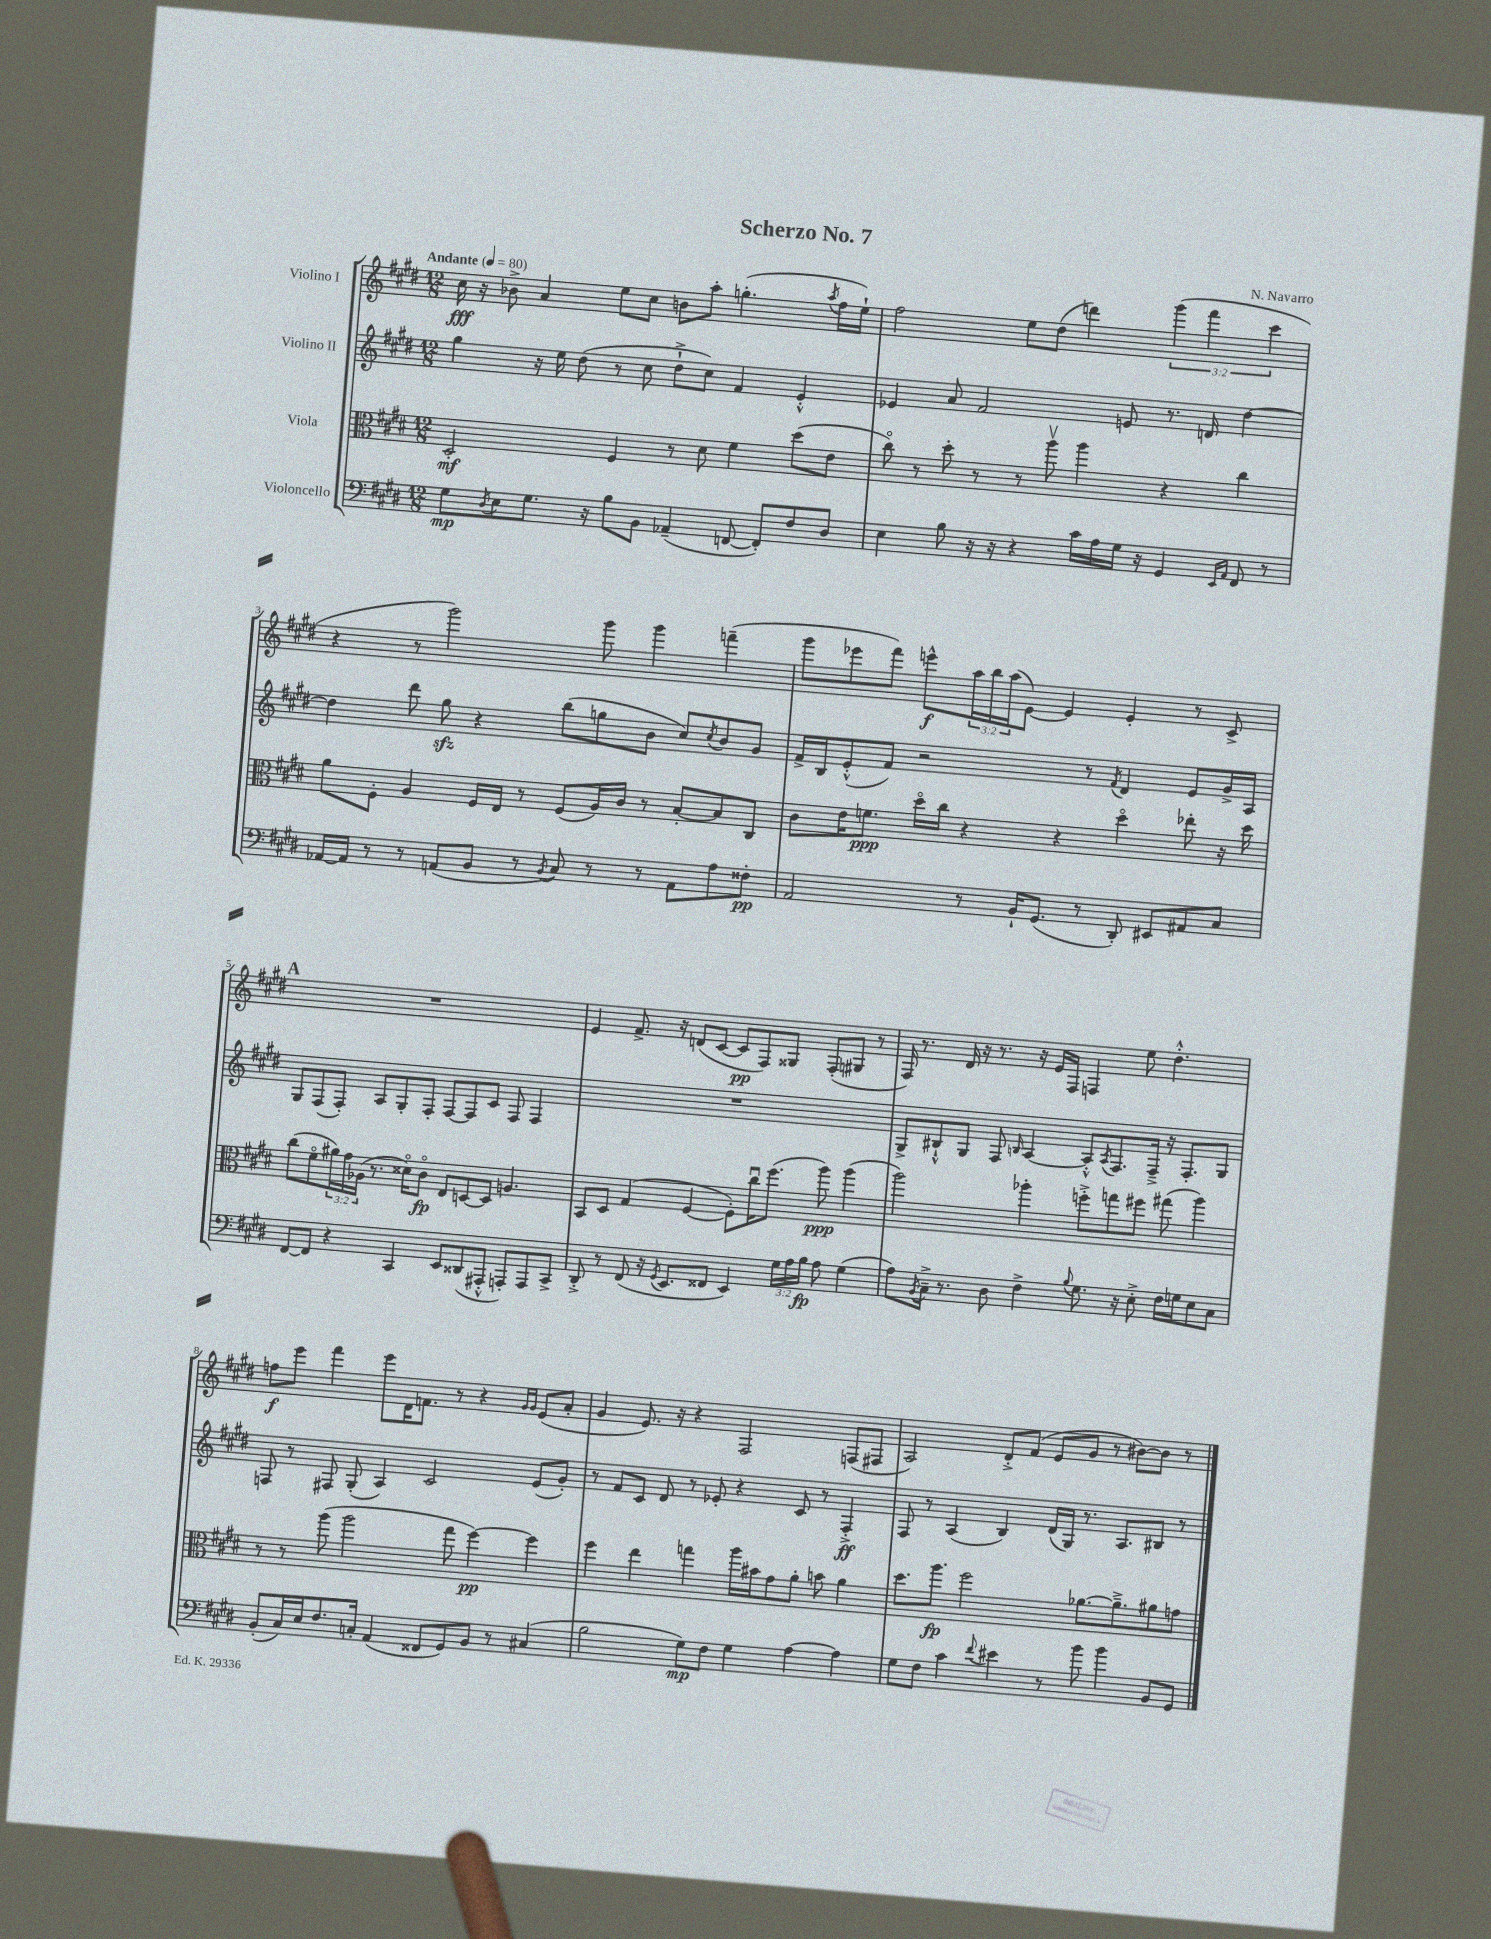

**kern	**dynam	**kern	**dynam	**kern	**dynam	**kern	**dynam
*part4	*part4	*part3	*part3	*part2	*part2	*part1	*part1
*staff4	*staff4	*staff3	*staff3	*staff2	*staff2	*staff1	*staff1
*I"Violoncello	*	*I"Viola	*	*I"Violino II	*	*I"Violino I	*
*clefF4	*	*clefC3	*	*clefG2	*	*clefG2	*
*k[f#c#g#d#]	*	*k[f#c#g#d#]	*	*k[f#c#g#d#]	*	*k[f#c#g#d#]	*
*M12/8	*	*M12/8	*	*M12/8	*	*M12/8	*
*MM80	*	*MM80	*	*MM80	*	*MM80	*
=1	=1	=1	=1	=1	=1	=1	=1
!	!	!	!	!	!	!LO:TX:a:B:t=Andante	!
8G#\L	mp	2D#'/	mf	4gg#\	.	16cc#\	fff
.	.	.	.	.	.	16r	.
8qD#/	.	.	.	.	.	.	.
8E\	.	.	.	.	.	8b-X^\	.
8.G#\J	.	.	.	16r	.	4a/	.
.	.	.	.	16ee\	.	.	.
.	.	.	.	(8dd#\	.	.	.
16r	.	.	.	.	.	.	.
8B\L	.	4F#/	.	8r	.	8ee\L	.
8BB\J	.	.	.	8cc#\	.	8cc#\J	.
(4AA-X~/	.	8r	.	8dd#`^\L	.	8bn\L	.
.	.	8d#\	.	8cc#\J)	.	8aa'\J	.
[8FFn/	.	4f#\	.	4f#/	.	(4.ggn'\	.
8FF'/L])	.	.	.	.	.	.	.
8F#/	.	(8dd#\L	.	4e'^^/	.	.	.
.	.	.	.	.	.	8qaa/	.
8D#/J	.	8e\J	.	.	.	16ff#\LL	.
.	.	.	.	.	.	16ee`\JJ)	.
=2	=2	=2	=2	=2	=2	=2	=2
4E\	.	8cc#\)	.	4e-X/	.	2ff#\	.
.	.	8r	.	.	.	.	.
8B\	.	8dd#'\	.	8a/	.	.	.
16r	.	8r	.	2f#/	.	.	.
16r	.	.	.	.	.	.	.
4r	.	8r	.	.	.	8ee\L	.
.	.	8aav\	.	.	.	(8dd#\J	.
16c#\LL	.	4aa\	.	.	.	4dddn\)	.
16A\	.	.	.	.	.	.	.
16G#\JJ	.	.	.	8en/	.	.	.
16r	.	.	.	.	.	.	.
4GG#/	.	4r	.	8.r	.	(6ggg#\	.
.	.	.	.	.	.	6fff#\	.
.	.	.	.	16dn/	.	.	.
16qqEE/LL	.	.	.	.	.	.	.
16qqAA/JJ	.	.	.	.	.	.	.
8FF#/	.	4cc#\	.	[4dd#\	.	.	.
.	.	.	.	.	.	6ccc#\	.
8r	.	.	.	.	.	.	.
!!LO:LB:g=z
=3	=3	=3	=3	=3	=3	=3	=3
[16AA-X/LL	.	8a\L	.	4dd#\]	.	4r	.
16AA-/JJ]	.	.	.	.	.	.	.
8r	.	8F#'\J	.	.	.	.	.
8r	.	4A/	.	8ddd#\	.	8r	.
(8AAn/L	.	.	.	8gg#zz\	.	2ggg#\)	.
8BB/J	.	16F#/LL	.	4r	.	.	.
.	.	16E/JJ	.	.	.	.	.
8r	.	8r	.	.	.	.	.
8qBB/	.	.	.	.	.	.	.
8C#/)	.	(8F#/L	.	(8bb\L	.	.	.
8r	.	16A/L)	.	8ggn\	.	8ggg#\	.
.	.	16c#/JJ	.	.	.	.	.
8r	.	8r	.	8b\J	.	4ggg#\	.
8AA\L	.	[8B'/L	.	8cc#/L)	.	.	.
.	.	.	.	8qcc#/	.	.	.
8A\	.	8B/]	.	8b/	.	(4fffn~\	.
8F##X'\J	pp	8C#/J	.	8g#/J	.	.	.
=4	=4	=4	=4	=4	=4	=4	=4
2AA/	.	8c#\L	.	16f#^/LL	.	8ggg#\L	.
.	.	.	.	16B/J	.	.	.
.	.	16e\K	.	(8e'^^/	.	8eee-X\	.
.	.	8.fn\J	ppp	.	.	.	.
.	.	.	.	8f#/J)	.	8fff#\J)	.
.	.	16dd#\LL	.	2r	.	8eeen^^\L	f
.	.	16cc#\JJ	.	.	.	.	.
8r	.	4r	.	.	.	24aa\L	.
.	.	.	.	.	.	24bb\	.
.	.	.	.	.	.	(24aa\J	.
16BB`/KL	.	.	.	.	.	[8e\J)	.
(8.GG#/J	.	.	.	.	.	.	.
.	.	4r	.	.	.	4e/]	.
8r	.	.	.	8r	.	.	.
.	.	.	.	8qf#/	.	.	.
8DD#'/)	.	4dd#\	.	4d#/	.	4e'/	.
8EE#X/L	.	.	.	.	.	.	.
8AA#X/	.	8ee-X'\	.	8e/L	.	8r	.
8C#/J	.	16r	.	16g#^/L	.	8c#^/	.
.	.	16dd#\	.	16A/JJ	.	.	.
!!LO:LB:g=z
!!LO:REH:place=s1:t=A
=5	=5	=5	=5	=5	=5	=5	=5
[8FF#/L	.	(8cc#\L	.	8G#/L	.	1.r	.
8FF#/J]	.	8f#\	.	(8F#/	.	.	.
4r	.	24a#X\L)	.	8F#'/J)	.	.	.
.	.	24g#\	.	.	.	.	.
.	.	(24A-X\JJ	.	.	.	.	.
.	.	8.r	.	8A/L	.	.	.
4CC#/	.	.	.	8G#'/	.	.	.
.	.	16d##X\KL)	.	.	.	.	.
.	.	8c#\J	fp	8F#'/J	.	.	.
8EE/L	.	8E/L	.	[8F#/L	.	.	.
(8DD##X/	.	[8Dn/	.	8F#/]	.	.	.
8AAA#X'^^/J	.	8D/J]	.	8c#/J	.	.	.
8AAAn'/L)	.	4.An/	.	8F#/	.	.	.
8AAA/	.	.	.	4F#/	.	.	.
8CC#^/J	.	.	.	.	.	.	.
=6	=6	=6	=6	=6	=6	=6	=6
8DD#'^/	.	8BB/L	.	1.r	.	4e/	.
8r	.	8D#/J	.	.	.	.	.
(8FF#/	.	(4G#/	.	.	.	8.f#^/	.
16r	.	.	.	.	.	.	.
8qGG#/	.	.	.	.	.	.	.
8.EE/L	.	.	.	.	.	16r	.
.	.	[4F#/	.	.	.	(8dn/L	.
8FF##X/J	.	.	.	.	.	[8c#/J	.
4EE/)	.	8F#'\L])	.	.	.	8c#/L]	pp
.	.	16cc#u\K	.	.	.	8F#/)	.
.	.	(8.ff#\J	.	.	.	.	.
24G#\LL	.	.	.	.	.	8G##X/J	.
24A\	.	.	.	.	.	.	.
24B\JJ	fp	.	.	.	.	.	.
8A\	.	8aa\)	ppp	.	.	(8F#'/L	.
(4G#\	.	(4aa\	.	.	.	8G#X/J	.
.	.	.	.	.	.	8r	.
=7	=7	=7	=7	=7	=7	=7	=7
8A\L)	.	2aa\)	.	8G#^/L	.	16F#/)	.
.	.	.	.	.	.	8.r	.
8qBB/	.	.	.	.	.	.	.
16C#~^\Jk	.	.	.	8B#X`^^/	.	.	.
8.r	.	.	.	.	.	.	.
.	.	.	.	8G#/J	.	16d#/	.
.	.	.	.	.	.	16r	.
8D#\	.	.	.	8F#/	.	8.r	.
.	.	.	.	16qqBn/	.	.	.
4F#^\	.	4aa-X'\	.	[4A/	.	.	.
.	.	.	.	.	.	16r	.
.	.	.	.	.	.	16e/LL	.
.	.	.	.	.	.	16F#/JJ	.
8qqB/	.	.	.	.	.	.	.
8.G#\	.	8ffn'^\L	.	8A'^^/L]	.	4Fn/	.
.	.	.	.	8qA/	.	.	.
.	.	8ggn\	.	8.F#/	.	.	.
16r	.	.	.	.	.	.	.
8E'^\	.	8ff#X\J	.	.	.	8ee\	.
.	.	.	.	16F#~^/Jk	.	.	.
16F#\LL	.	(8gg#X\	.	16r	.	4.dd#'^^\	.
16Gn\J	.	.	.	8.F#'/L	.	.	.
8E\	.	4aa-\)	.	.	.	.	.
8C#\J	.	.	.	8G#/J	.	.	.
!!LO:LB:g=z
=8	=8	=8	=8	=8	=8	=8	=8
(8BB'/L	.	8r	.	8Fn/	.	8ffn\L	f
16C#/L)	.	8r	.	8r	.	8eee\J	.
16E/J	.	.	.	.	.	.	.
8.F#/	.	(8aa\	.	8F#X/	.	4fff#\	.
.	.	2aa\	.	(8G#'/	.	.	.
16Cn'/Jk	.	.	.	.	.	.	.
(4AA/	.	.	.	4A/)	.	8eee\L	.
.	.	.	.	.	.	16d#\K	.
.	.	.	.	.	.	8.fn\J	.
8FF##X/L	.	.	.	2c#/	.	.	.
8GG#/)	.	8gg#\	.	.	.	8r	.
8BB/J	.	[4ff#\)	pp	.	.	4r	.
8r	.	.	.	.	.	.	.
.	.	.	.	.	.	16qqg#/LL	.
.	.	.	.	.	.	16qqg#/JJ	.
(4C#X/	.	4ff#\]	.	(8e/L	.	(8e/L	.
.	.	.	.	8g#'/J)	.	8a'/J	.
=9	=9	=9	=9	=9	=9	=9	=9
2B\	.	4ff#\	.	8r	.	4g#/	.
.	.	.	.	8f#/L	.	.	.
.	.	4ee\	.	8c#/J	.	8.e/)	.
.	.	.	.	8d#/	.	.	.
.	.	.	.	.	.	16r	.
8G#\L)	mp	4ggn\	.	8r	.	4r	.
8F#\J	.	.	.	8e-X'/	.	.	.
4G#\	.	16aa\LL	.	4r	.	2F#/	.
.	.	16b#X\J	.	.	.	.	.
.	.	8g#\	.	.	.	.	.
[4A\	.	8a'\J	.	8c#/	.	.	.
.	.	8bn\	.	8r	.	.	.
4A\]	.	4a\	.	4F#'^/	ff	(8Fn/L	.
.	.	.	.	.	.	8F#X/J	.
=10	=10	=10	=10	=10	=10	=10	=10
8G#\L	.	8.dd#\L	.	8F#/	.	2A/)	.
8F#\J	.	.	.	8r	.	.	.
.	.	8.aa\J	fp	.	.	.	.
4c#\	.	.	.	(4A/	.	.	.
.	.	2ff#\	.	.	.	.	.
8qqf#/	.	.	.	.	.	.	.
4e#X\	.	.	.	4B/)	.	8d#'^/L	.
.	.	.	.	.	.	(8f#/J	.
8r	.	.	.	(16d#/LL	.	8e/L	.
.	.	.	.	16G#/JJ)	.	.	.
8b\	.	[8.a-X\L	.	8.r	.	8g#/J	.
4b\	.	.	.	.	.	8r	.
.	.	8.a-~^\]	.	8.A/L	.	.	.
.	.	.	.	.	.	[8b#X\L)	.
8BB/L	.	8a#X\	.	8B#X/J	.	8b#\J]	.
8GG#/J	.	8gn\J	.	8r	.	8r	.
==	==	==	==	==	==	==	==
*-	*-	*-	*-	*-	*-	*-	*-
